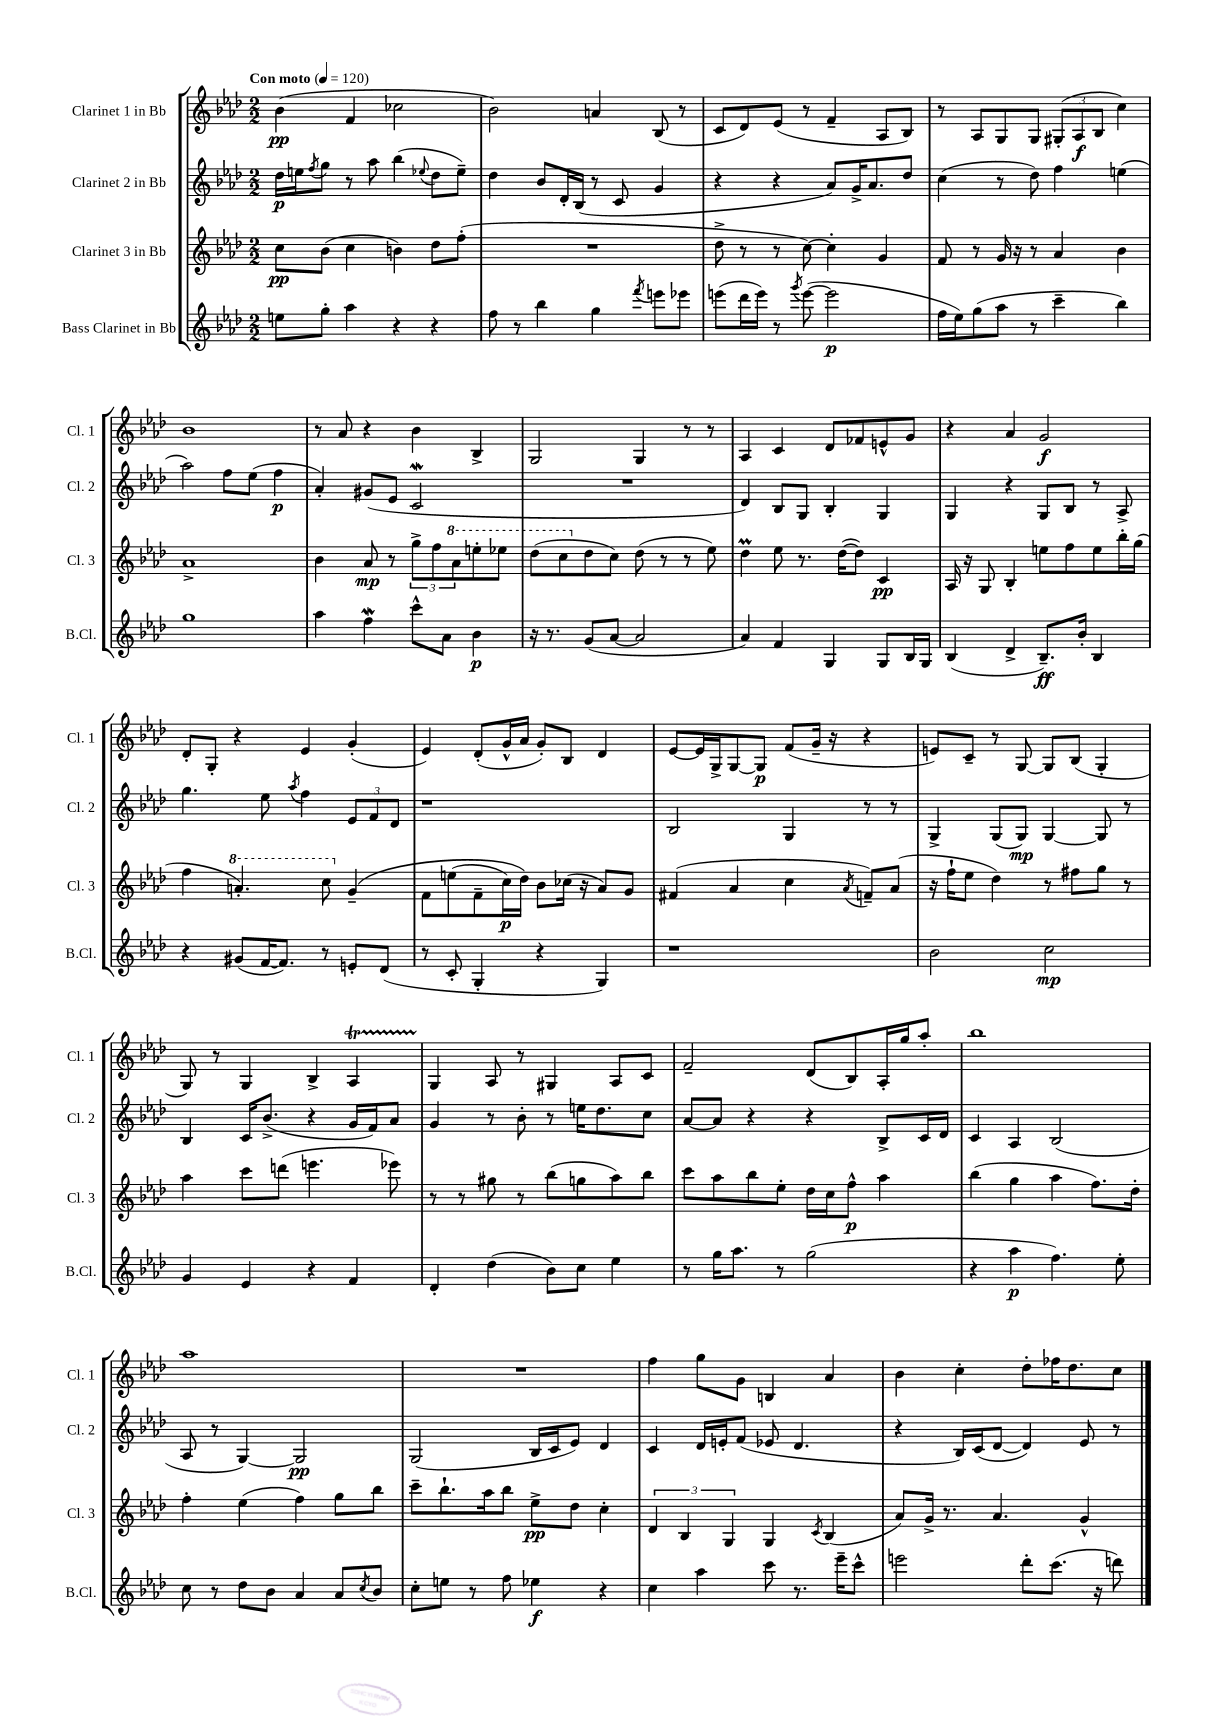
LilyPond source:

<<
\new StaffGroup <<
\new Staff = "s0" \with { instrumentName = "Clarinet 1 in Bb" shortInstrumentName = "Cl. 1" } {
    \clef treble \key aes \major \numericTimeSignature \time 2/2 \tempo "Con moto" 4 = 120
    bes'4\pp( f'4 ces''2 |
    bes'2) a'4 bes8( r8 |
    c'8 des'8) ees'8( r8 f'4-- aes8 bes8) |
    r8 aes8 g8 g8 \tuplet 3/2 { gis8-.( aes8\f bes8 } c''4) |
    bes'1 |
    r8 aes'8 r4 bes'4 bes4-> |
    g2 g4 r8 r8 |
    aes4 c'4 des'8 fes'8 e'8-^ g'8 |
    r4 aes'4 g'2\f |
    des'8-. g8-. r4 ees'4 g'4-.( |
    ees'4) des'8-.( g'16-^ aes'16 g'8-.) bes8 des'4 |
    ees'8~ ees'16 g16-> g8~ g8\p f'8( g'16-- r16 r4 |
    e'8) c'8-- r8 g8~ g8 bes8( g4-. |
    g8) r8 g4 bes4-> aes4\startTrillSpan |
    g4\stopTrillSpan aes8 r8 gis4 aes8 c'8 |
    f'2-- des'8( bes8) aes16-. g''16 aes''8-. |
    bes''1 |
    aes''1 |
    R1 |
    f''4 g''8 g'8 b4 aes'4 |
    bes'4 c''4-. des''8-. fes''16 des''8. c''8 \bar "|." |
}
\new Staff = "s1" \with { instrumentName = "Clarinet 2 in Bb" shortInstrumentName = "Cl. 2" } {
    \clef treble \key aes \major \numericTimeSignature \time 2/2
    des''16\p e''16 \acciaccatura { f''8 } g''8 r8 aes''8 bes''4( \appoggiatura { ees''8 } des''8 ees''8--) |
    des''4 bes'8 des'16-. bes16( r8 c'8 g'4 |
    r4 r4 aes'8) g'16-> aes'8. des''8 |
    c''4( r8 des''8) f''4 e''4( |
    aes''2) f''8 ees''8( f''4\p |
    aes'4-.) gis'8( ees'8 c'2\mordent |
    R1 |
    des'4) bes8 g8 bes4-. g4 |
    g4 r4 g8 bes8 r8 aes8-> |
    g''4. ees''8 \acciaccatura { aes''8 } f''4 \tuplet 3/2 { ees'8 f'8 des'8 } |
    r1 |
    bes2 g4 r8 r8 |
    g4-> g8( g8\mp) g4~ g8 r8 |
    bes4 c'16 bes'8.->( r4 g'16 f'16) aes'8 |
    g'4 r8 bes'8-. r8 e''16 des''8. c''8 |
    aes'8~ aes'8 r4 r4 bes8-> c'16 des'16 |
    c'4 aes4 bes2( |
    aes8 r8 g4~) g2\pp |
    g2( bes16 c'16 ees'8) des'4 |
    c'4 des'16 e'16-. f'8( ees'8 des'4. |
    r4 bes16) c'16( des'8~ des'4) ees'8 r8 \bar "|." |
}
\new Staff = "s2" \with { instrumentName = "Clarinet 3 in Bb" shortInstrumentName = "Cl. 3" } {
    \clef treble \key aes \major \numericTimeSignature \time 2/2
    c''8\pp bes'8( c''4 b'4) des''8 f''8-.( |
    R1 |
    des''8-> r8 r8 c''8~) c''4-. g'4 |
    f'8 r8 g'16 r16 r8 aes'4 bes'4 |
    aes'1-> |
    bes'4 aes'8\mp r8 \tuplet 3/2 { g''8-> f''8 \ottava #1 aes''8 } e'''8-. ees'''8 |
    des'''8( c'''8 \ottava #0 des''8 c''8) des''8( r8 r8 ees''8) |
    des''4\prall ees''8 r8. des''16~( des''8) c'4\pp |
    aes16 r16 g8 bes4-. e''8 f''8 e''8 bes''16-. g''16( |
    f''4 \ottava #1 a''4.-.) c'''8 \ottava #0 g'4--\( |
    f'8 e''8( f'8-- c''16\p) des''16\) bes'8 ces''16( r16 aes'8) g'8 |
    fis'4( aes'4 c''4 \acciaccatura { aes'8 } f'8--) aes'8( |
    r16 f''16-! ees''8 des''4) r8 fis''8 g''8 r8 |
    aes''4 c'''8 d'''8( e'''4. ees'''8) |
    r8 r8 gis''8 r8 bes''8( g''8 aes''8) bes''8 |
    c'''8 aes''8 bes''8 ees''8-. des''16 c''16 f''8-^\p aes''4 |
    bes''4( g''4 aes''4 f''8.) des''16-. |
    f''4-. ees''4( f''4) g''8 bes''8 |
    c'''8-- bes''8.-! aes''16 bes''8 ees''8->\pp des''8 c''4-. |
    \tuplet 3/2 { des'4 bes4 g4 } g4 \acciaccatura { c'8 } bes4( |
    aes'8) g'16-> r8. aes'4. g'4-^ \bar "|." |
}
\new Staff = "s3" \with { instrumentName = "Bass Clarinet in Bb" shortInstrumentName = "B.Cl." } {
    \clef treble \key aes \major \numericTimeSignature \time 2/2
    e''8 g''8-. aes''4 r4 r4 |
    f''8 r8 bes''4 g''4 \acciaccatura { f'''8 } e'''8 ees'''8 |
    e'''8( des'''16 e'''16) r8 \acciaccatura { g'''8 } e'''8~( e'''2\p |
    f''16 ees''16) g''8( aes''8 r8 c'''4-- bes''4) |
    g''1 |
    aes''4 f''4\mordent c'''8-^ aes'8 bes'4\p |
    r16 r8. g'8( aes'8~ aes'2 |
    aes'4) f'4 g4 g8 bes16 g16 |
    bes4( des'4-> bes8.--\ff) bes'16-. bes4 |
    r4 gis'8( f'16~ f'8.) r8 e'8-. des'8( |
    r8 c'8-. g4-. r4 g4) |
    r1 |
    bes'2 c''2\mp |
    g'4 ees'4 r4 f'4 |
    des'4-. des''4( bes'8) c''8 ees''4 |
    r8 g''16 aes''8. r8 g''2( |
    r4 aes''4\p f''4.) ees''8-. |
    c''8 r8 des''8 bes'8 aes'4 aes'8 \acciaccatura { c''8 } bes'8 |
    c''8-. e''8 r8 f''8 ees''4\f r4 |
    c''4 aes''4 c'''8 r8. ees'''16-- c'''8-^ |
    e'''2 des'''8-. c'''8.( r16 d'''8) \bar "|." |
}
>>
>>
\layout { \context { \Score \remove "Bar_number_engraver" } }
